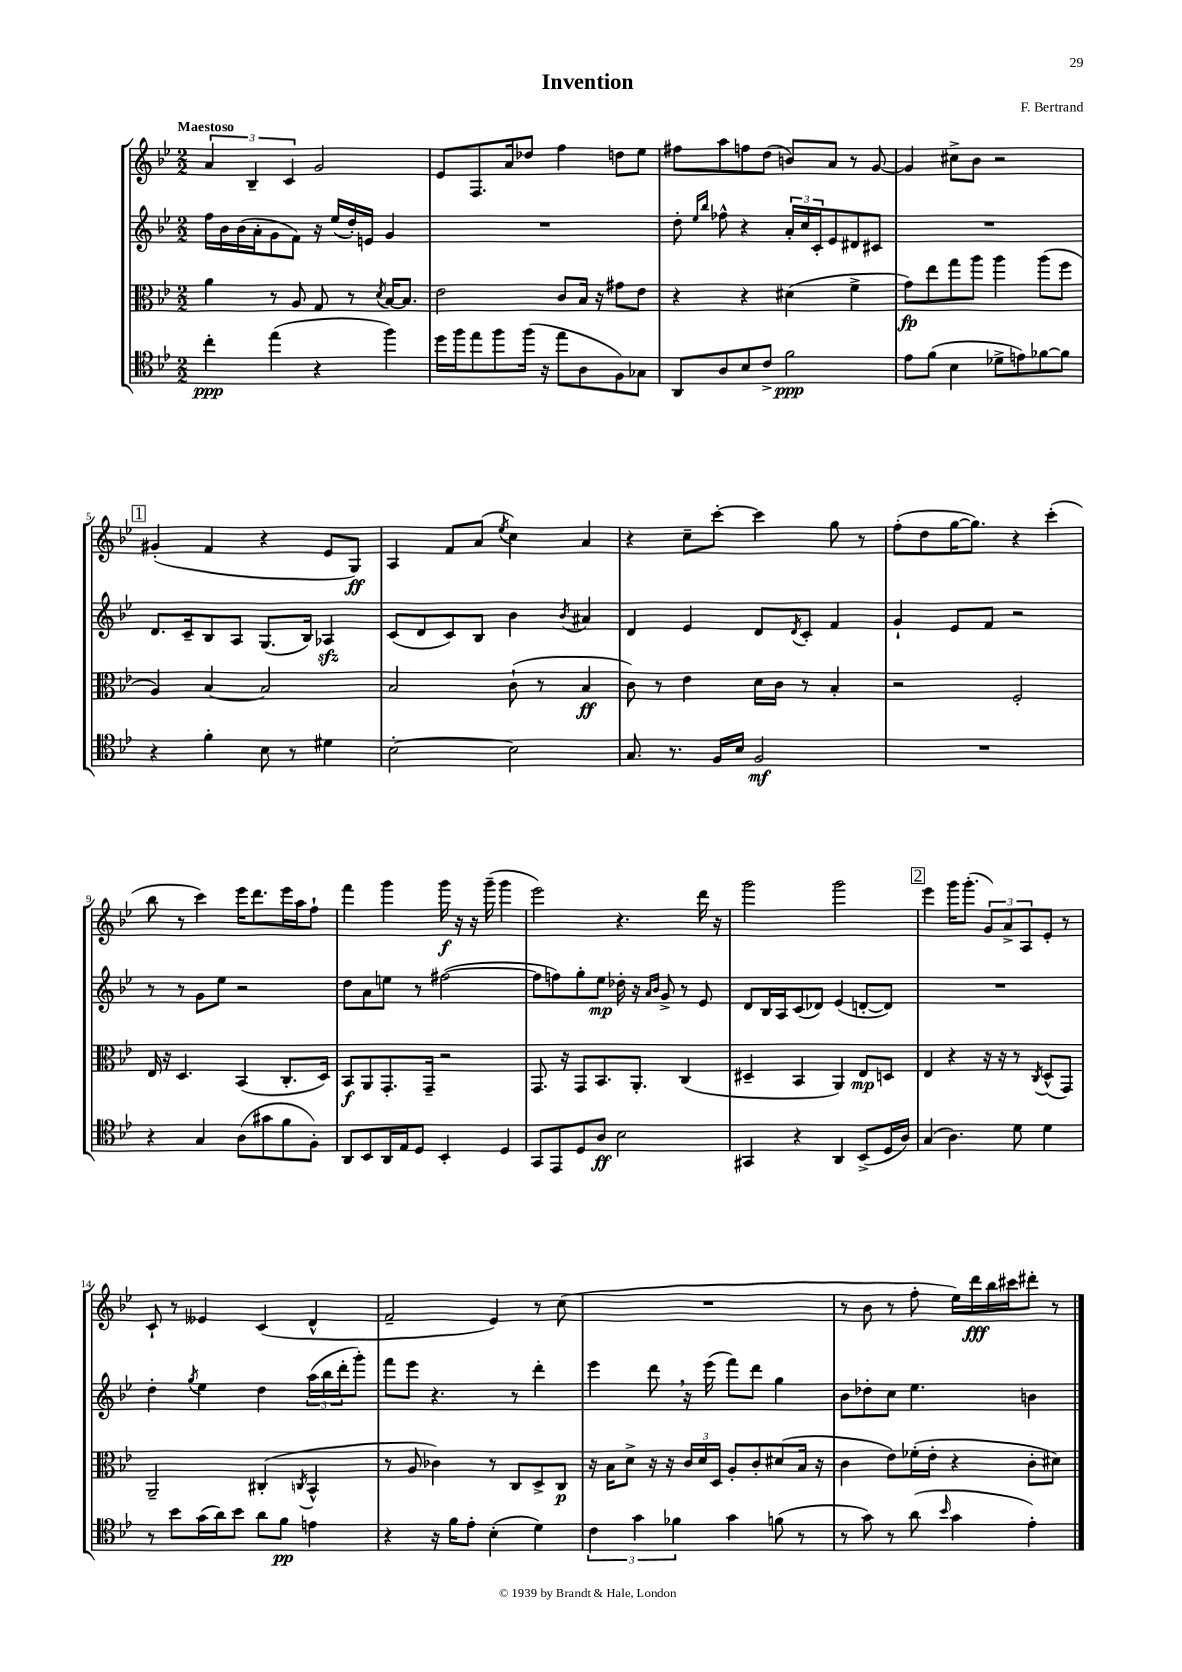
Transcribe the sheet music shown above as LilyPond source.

\header { title = "Invention" composer = "F. Bertrand" }
<<
\new StaffGroup <<
\new Staff = "s0" {
    \clef treble \key bes \major \numericTimeSignature \time 2/2 \tempo "Maestoso"
    \tuplet 3/2 { a'4 bes4-- c'4 } g'2 |
    ees'8 f8. a'16 des''8 f''4 d''8 ees''8 |
    fis''8 a''8 f''8 d''8( b'8) a'8 r8 g'8~ |
    g'4 cis''8-> bes'8 r2 |
    \mark \markup { \box "1" } gis'4-.( f'4 r4 ees'8 g8\ff) |
    a4 f'8 a'8( \acciaccatura { ees''8 } c''4) a'4 |
    r4 c''8-- c'''8~-. c'''4 g''8 r8 |
    f''8-.( d''8 g''16~ g''8.) r4 c'''4-.( |
    bes''8 r8 c'''4) ees'''16 d'''8. ees'''16 a''16 f''8-! |
    f'''4 g'''4 g'''16\f r16 r16 g'''16--( g'''4 |
    ees'''2) r4. d'''16 r16 |
    g'''2 g'''2 |
    \mark \markup { \box "2" } ees'''4 g'''16 g'''8.-.( \tuplet 3/2 { g'8) a'8-> a8 } ees'8-. r8 |
    c'8-! r8 eeses'4 c'4( d'4-^ |
    f'2-- ees'4) r8 c''8( |
    R1 |
    r8 bes'8 r8 f''8-. ees''16) d'''16\fff bes''16 cis'''16 dis'''8-. r8 \bar "|." |
}
\new Staff = "s1" {
    \clef treble \key bes \major \numericTimeSignature \time 2/2
    f''16 bes'16 bes'16( a'16-. g'8 f'8) r16 ees''16( d''16-.) e'16 g'4 |
    R1 |
    d''8-. \grace { ees''16 bes''16 } fes''8-^ r4 \tuplet 3/2 { a'16-. c''16 c'16-. } ees'8 dis'8 cis'8 |
    R1 |
    \mark \markup { \box "1" } d'8. c'16-- bes8 a8 g8.( bes16) aes4\sfz |
    c'8( d'8 c'8) bes8 bes'4 \acciaccatura { bes'8 } ais'4 |
    d'4 ees'4 d'8 \acciaccatura { d'8 } c'8-. f'4 |
    g'4-! ees'8 f'8 r2 |
    r8 r8 g'8 ees''8 r2 |
    d''8 a'8 e''8 r8 fis''2~( |
    fis''8 f''8) g''8-. ees''8\mp des''16-. r16 \grace { a'16 bes'16 } g'8-> r8 ees'8 |
    d'8 bes16 a16 c'8( des'8) ees'4( d'8~-. d'8) |
    \mark \markup { \box "2" } R1 |
    d''4-. \acciaccatura { g''8 } ees''4 d''4 \tuplet 3/2 { a''16( bes''16 d'''16-. } g'''8-.) |
    f'''8 ees'''8 r4. r8 d'''4-. |
    ees'''4 d'''8 \breathe r16 ees'''16( f'''8) d'''8 g''4 |
    bes'8 des''8-. c''8 ees''4. b'4 \bar "|." |
}
\new Staff = "s2" {
    \clef alto \key bes \major \numericTimeSignature \time 2/2
    a'4 r8 a8 g8 r8 \acciaccatura { d'8 } bes16~ bes8. |
    ees'2 c'8 bes16 r16 gis'8 ees'8 |
    r4 r4 dis'4( f'4-> |
    g'8\fp) ees''8 g''8 a''8 a''4 a''8( f''8 |
    \mark \markup { \box "1" } a4) bes4~ bes2 |
    bes2 c'8-!( r8 bes4\ff |
    c'8) r8 ees'4 d'16 c'16 r8 bes4-. |
    r2 f2-. |
    ees16 r16 d4. bes,4( c8.-. d16) |
    bes,8\f a,8 g,8.-. g,16-- r2 |
    g,8. r16 g,8 bes,8. a,8.-. c4( |
    dis4-- bes,4 a,4) ees8\mp d8 |
    \mark \markup { \box "2" } ees4 r4 r16 r16 r8 \acciaccatura { c8 } d8-^( g,8) |
    a,2-- cis4-.( \acciaccatura { c8 } bes,4-^ |
    r8 a8 ces'4) r8 c8 d8-> c8\p |
    r16 bes16 d'8-> r16 r16 \tuplet 3/2 { c'16 d'16 d16 } a8-. c'8-. dis'8( bes16 r16 |
    c'4 ees'8) fes'16-.( ees'16-. r4 c'8-. dis'8) \bar "|." |
}
\new Staff = "s3" {
    \clef tenor \key bes \major \numericTimeSignature \time 2/2
    c''4-.\ppp ees''4( r4 f''4) |
    d''16 f''16 ees''8 f''8 f''16( r16 ees''8 a8 f8) ges8 |
    a,8 a8 bes8 c'8-> f'2\ppp |
    ees'8 f'8( bes4 des'8-> e'8) fes'8~ fes'8 |
    \mark \markup { \box "1" } r4 f'4-. bes8 r8 dis'4 |
    bes2~-. bes2 |
    g8. r8. f16 bes16 f2\mf |
    R1 |
    r4 g4 a8( gis'8 f'8 f8-.) |
    a,8 bes,8 a,16 ees16 d8 bes,4-. d4 |
    g,8 ees,8 d8 a8\ff bes2 |
    gis,4 r4 a,4 bes,8->( d16 a16) |
    \mark \markup { \box "2" } g4( a4.) d'8 d'4 |
    r8 bes'8 g'16( a'16) bes'8 a'8 f'8\pp e'4 |
    r4 r16 f'16 ees'8-. bes4-.( d'4) |
    \tuplet 3/2 { c'4 g'4 fes'4 } g'4 f'8( r8 |
    r8 g'8) r8 a'8( \grace { bes'16 } g'4 ees'4-.) \bar "|." |
}
>>
>>
